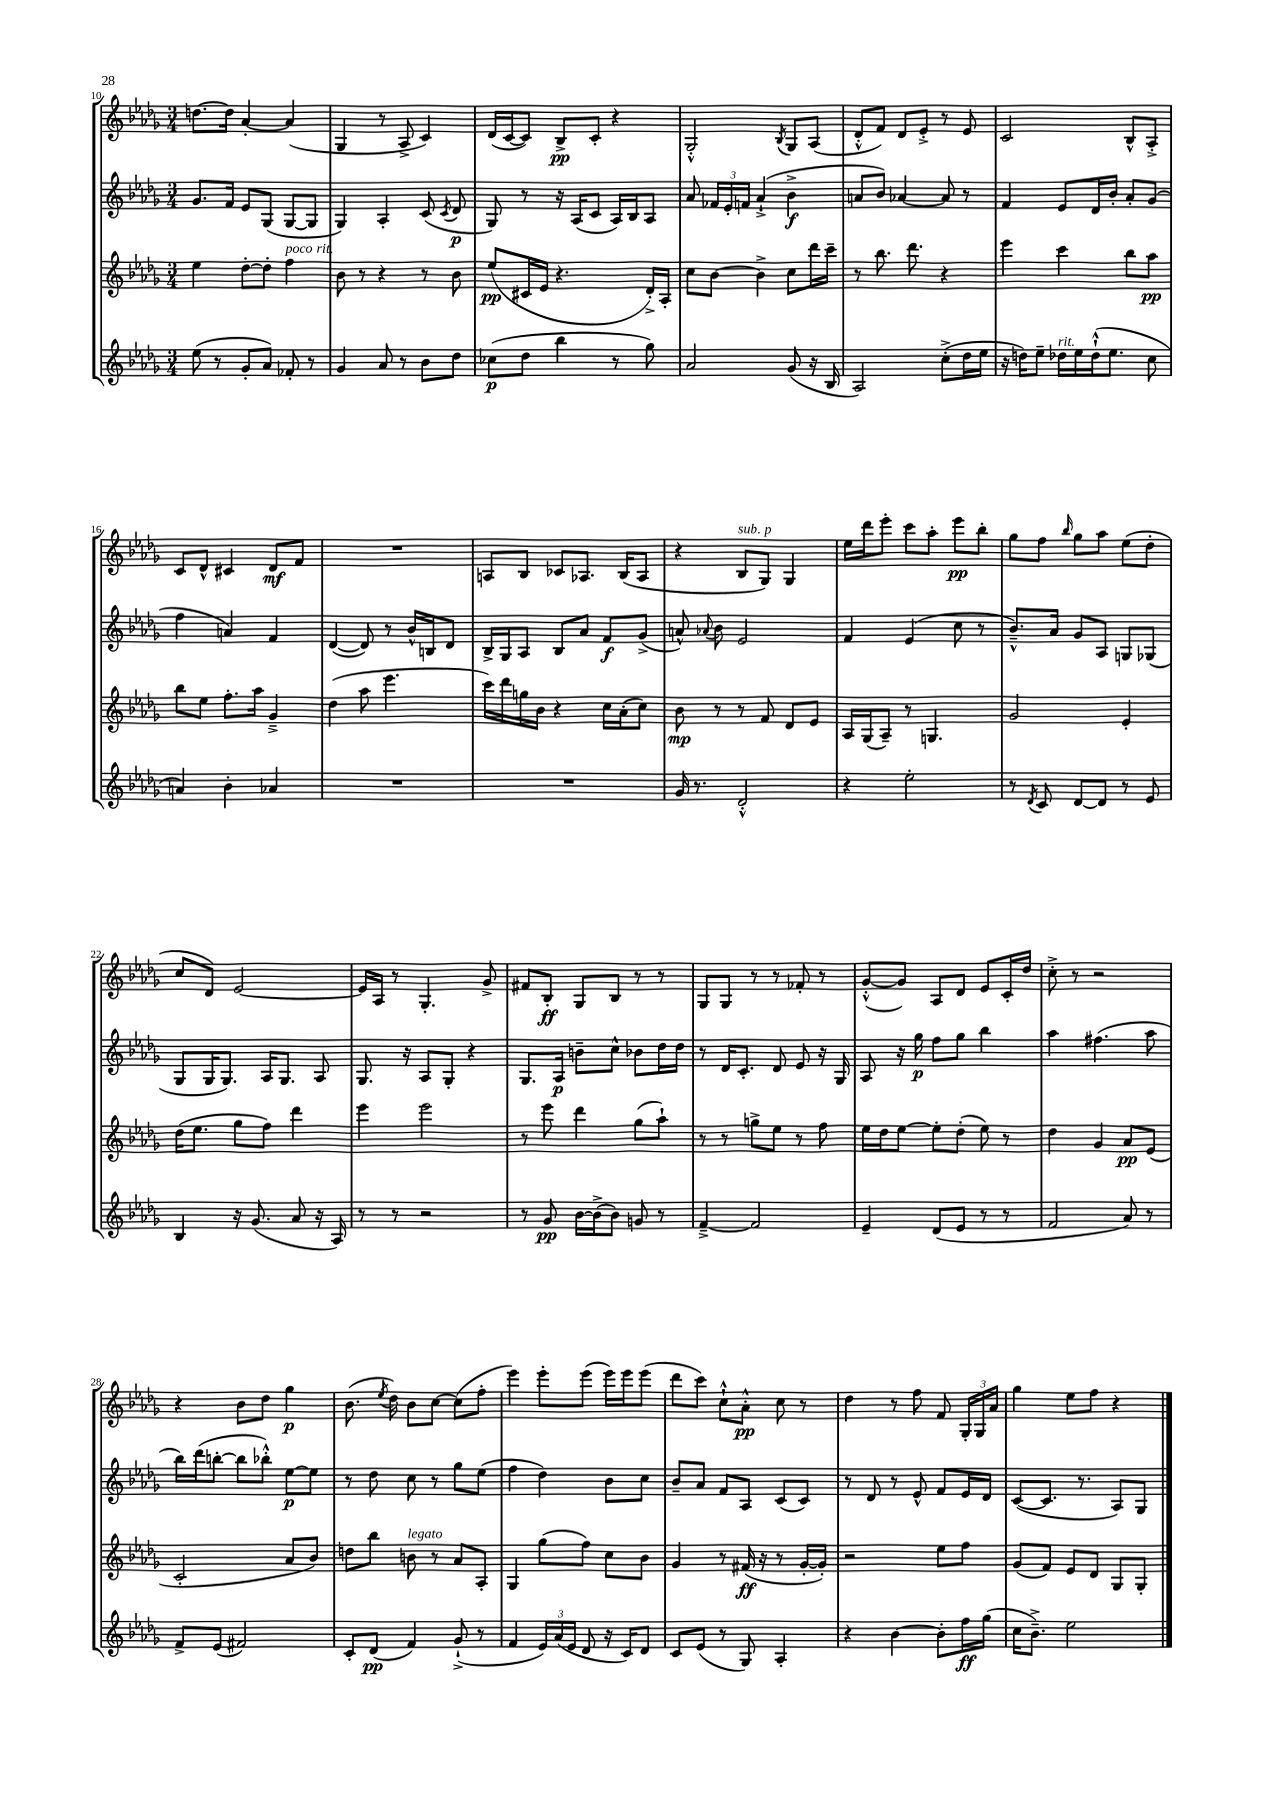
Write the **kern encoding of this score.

**kern	**kern	**kern	**kern
*staff4	*staff3	*staff2	*staff1
*clefG2	*clefG2	*clefG2	*clefG2
*k[b-e-a-d-g-]	*k[b-e-a-d-g-]	*k[b-e-a-d-g-]	*k[b-e-a-d-g-]
*M3/4	*M3/4	*M3/4	*M3/4
(8ee-\	4ee-\	8.g-/L	[8.dd\L
8r	.	.	.
.	.	16f/Jk	16dd\]Jk
8g-'/L	[8dd-'\L	8e-/L	[4a-'/
8a-/J)	8dd-'\]J	(8G-/J	.
8f-'/	4ff\	[8G-/L	(4a-/]
8r	.	8G-/]J	.
=	=	=	=
4g-/	8b-\	4G-/)	4G-/
.	8r	.	.
8a-/	4r	4A-'/	8r
8r	.	.	8A-^/
8b-\L	8r	(8c/	4c/)
.	.	8qc/	.
8dd-\J	8b-\	8d-/	.
=	=	=	=
(8cc-\L	(8ee-/L	8G-/)	(16d-/LL
.	.	.	[16c/J
8dd-\J	16c#/L	8r	8c/]J)
.	16e-/JJ	.	.
4bb-\	4.r	16r	8B-^/L
.	.	(16A-/LK	.
.	.	8c/J	8c'/J
8r	.	16A-/LL)	4r
.	.	16B-/J	.
8gg-\)	16d-'^/LL)	8A-/J	.
.	16A-'/JJ	.	.
=	=	=	=
2a-/	8cc\L	8a-/	2G-'^^/
.	[8b-\J	24f-/LL	.
.	.	24e-'/	.
.	.	24f/JJ	.
.	4b-^\]	(4a-`^/	.
.	.	.	8qB-/
(8g-/	8cc\L	4b-^\	8G-/L
16r	16ddd-\L	.	(8A-/J
16B-/	16ccc~\JJ	.	.
=	=	=	=
2A-/)	8r	8a/L	8d-'^^/L
.	8.bb-\	8b-/J)	8f/J)
.	.	[4a-/	8d-/L
.	8.ddd-\	.	.
.	.	.	8e-'^/J
(8cc'^\L	4r	8a-/]	8r
16dd-\L	.	8r	8e-/
16ee-\JJ	.	.	.
=	=	=	=
16r	4eee-\	4f/	2c/
16dd\LK)	.	.	.
8ee-~\J	.	.	.
16dd-\LL	4ccc\	8e-/L	.
16ee-\	.	.	.
(16dd-`^^\J	.	16d-/L	.
8.ee-\J	.	16b-'/JJ	.
.	8bb-\L	8a-'/L	8B-^^/L
8cc\	8aa-\J	(8g-/J	8A-'^/J
=	=	=	=
4a/)	8bb-\L	4ff\	8c/L
.	8ee-\J	.	8d-^^/J
4b-'\	8.ff'\L	4a/)	4c#/
.	16aa-\Jk	.	.
4a-/	4g-~^/	4f/	8d-/L
.	.	.	8f/J
=	=	=	=
2.r	(4dd-\	([4d-/	2.r
.	8aa-\	8d-/])	.
.	4.eee-\	8r	.
.	.	16b-^^/LL	.
.	.	16B/J	.
.	.	8d-/J	.
=	=	=	=
2.r	16ccc\LL)	16B-^/LL	8A/L
.	16ddd-\	16G-/J	.
.	16gg\	8A-/J	8B-/J
.	16b-\JJ	.	.
.	4r	8B-/L	8c-/L
.	.	8a-/J	8.A-/J
.	16cc\LL	8f/L	.
.	(16a-'\J	.	(16B-/LK
.	8cc\J)	(8g-^/J	8A-/J
=	=	=	=
16g-/	8b-\	8a^^/)	4r
8.r	.	.	.
.	.	8qqa-/	.
.	8r	8b-\	.
2d-'^^/	8r	2e-/	8B-/L
.	8f/	.	8G-/J)
.	8d-/L	.	4G-/
.	8e-/J	.	.
=	=	=	=
4r	16A-/LL	4f/	16ee-\LL
.	(16G-/J	.	16ddd-\J
.	8A-~/J)	.	8eee-'\J
2ee-'\	8r	(4e-/	8ccc\L
.	4.G/	.	8aa-'\J
.	.	8cc\	8eee-\L
.	.	8r	8bb-'\J
=	=	=	=
8r	2g-/	8.b-~^^/L)	8gg-\L
8qd-/	.	.	.
8c/	.	.	8ff\J
.	.	16a-/Jk	.
.	.	.	16qqbb-/
[8d-/L	.	8g-/L	8gg-\L
8d-/]J	.	8A-/J	8aa-\J
8r	4e-'/	8G/L	(8ee-\L
8e-/	.	(8G-/J	8dd-'\J
=	=	=	=
4B-/	(16dd-\LK	8G-/L	8cc/L
.	8.ee-\J	.	.
.	.	16G-/K	8d-/J)
.	.	8.G-/J)	.
16r	8gg-\L	.	[2e-/
(8.g-/	.	.	.
.	8ff\J)	16A-/LK	.
.	.	8.G-/J	.
8a-/	4ddd-\	.	.
16r	.	8A-/	.
16A-/)	.	.	.
=	=	=	=
8r	4eee-\	8.G-/	16e-/]LL
.	.	.	16A-/JJ
8r	.	.	8r
.	.	16r	.
2r	2eee-\	8A-/L	4.G-'/
.	.	8G-'/J	.
.	.	4r	.
.	.	.	8g-^/
=	=	=	=
8r	8r	8.G-/L	8f#/L
8g-/	8eee-\	.	8B-'/J
.	.	16A-/Jk	.
[16b-\LL	4ddd-\	8b~\L	8G-/L
(16b-^\]J	.	.	.
8b-\J)	.	8cc^^\J	8B-/J
8g/	(8gg-\L	8b-\L	8r
8r	8aa-`\J)	16dd-\L	8r
.	.	16dd-\JJ	.
=	=	=	=
[4f~^/	8r	8r	8G-/L
.	8r	16d-/LK	8G-/J
.	.	8.c'/J	.
2f/]	8gg^\L	.	8r
.	8ee-\J	8d-/	8r
.	8r	8e-/	8f-'/
.	8ff\	16r	8r
.	.	16G-/	.
=	=	=	=
4e-~/	16ee-\LL	8A-/	([8g-'^^/L
.	16dd-\J	.	.
.	[8ee-\J	16r	8g-/]J)
.	.	16gg-\	.
(8d-/L	8ee-'\]L	8ff\L	8A-/L
8e-/J	(8dd-'\J	8gg-\J	8d-/J
8r	8ee-\)	4bb-\	8e-/L
8r	8r	.	16c'/L
.	.	.	16dd-/JJ
=	=	=	=
2f/	4dd-\	4aa-\	8cc'^\
.	.	.	8r
.	4g-/	(4.ff#\	2r
8a-/)	8a-/L	.	.
8r	(8e-/J	8aa-\	.
=	=	=	=
8f^/L	2c'/	16bb-\LL)	4r
.	.	(16ddd-\J	.
(8e-/J	.	[8bb'\J	.
2f#/)	.	8bb\]L	8b-\L
.	.	8bb-'^^\J)	8dd-\J
.	8a-/L	[8ee-\L	4gg-\
.	8b-/J)	8ee-\]J	.
=	=	=	=
8c'/L	8dd\L	8r	(8.b-\
(8d-/J	8bb-\J	8dd-\	.
.	.	.	8qee-/
.	.	.	16dd-\)
4f/)	8b\	8cc\	8b-\L
.	8r	8r	[8cc\J
(8g-`^/	8a-/L	8gg-\L	(8cc\]L
8r	8A-'/J	(8ee-\J	8ff'\J
=	=	=	=
4f/	4G-/	4ff\	4eee-\)
24e-/LL)	(8gg-\L	4dd-\)	8eee-'\L
(24a-/	.	.	.
24e-/JJ	.	.	.
8d-/	8ff\J)	.	(8eee-\J
16r	8cc\L	8b-\L	16eee-\LL)
16c/LK)	.	.	16eee-\J
8d-/J	8b-\J	8cc\J	(8eee-\J
=	=	=	=
8c/L	4g-/	8b-~/L	8ddd-\L
(8e-/J	.	8a-/J	8ccc\J)
8r	8r	8f/L	8cc`^^\L
8G-/)	(16f#/	8A-/J	8a-'^^\J
.	16r	.	.
4A-'/	8r	(8c/L	8cc\
.	[16g-'/LL	8c/J)	8r
.	16g-'/]JJ)	.	.
=	=	=	=
4r	2r	8r	4dd-\
.	.	8d-/	.
[4b-\	.	8r	8r
.	.	8e-^^/	8ff\
8b-'\]L	8ee-\L	8f/L	8f/
16ff\L	8ff\J	16e-/L	24G-'/LL
.	.	.	24G-/
(16gg-\JJ	.	16d-/JJ	.
.	.	.	24a-/JJ
=	=	=	=
16cc\LK	(8g-/L	([8c/L	4gg-\
8.b-~^\J)	.	.	.
.	8f/J)	8.c/]J	.
2ee-\	8e-/L	.	8ee-\L
.	.	8.r	.
.	8d-/J	.	8ff\J
.	8G-/L	8A-/L)	4r
.	8G-'/J	8G-/J	.
==	==	==	==
*-	*-	*-	*-
